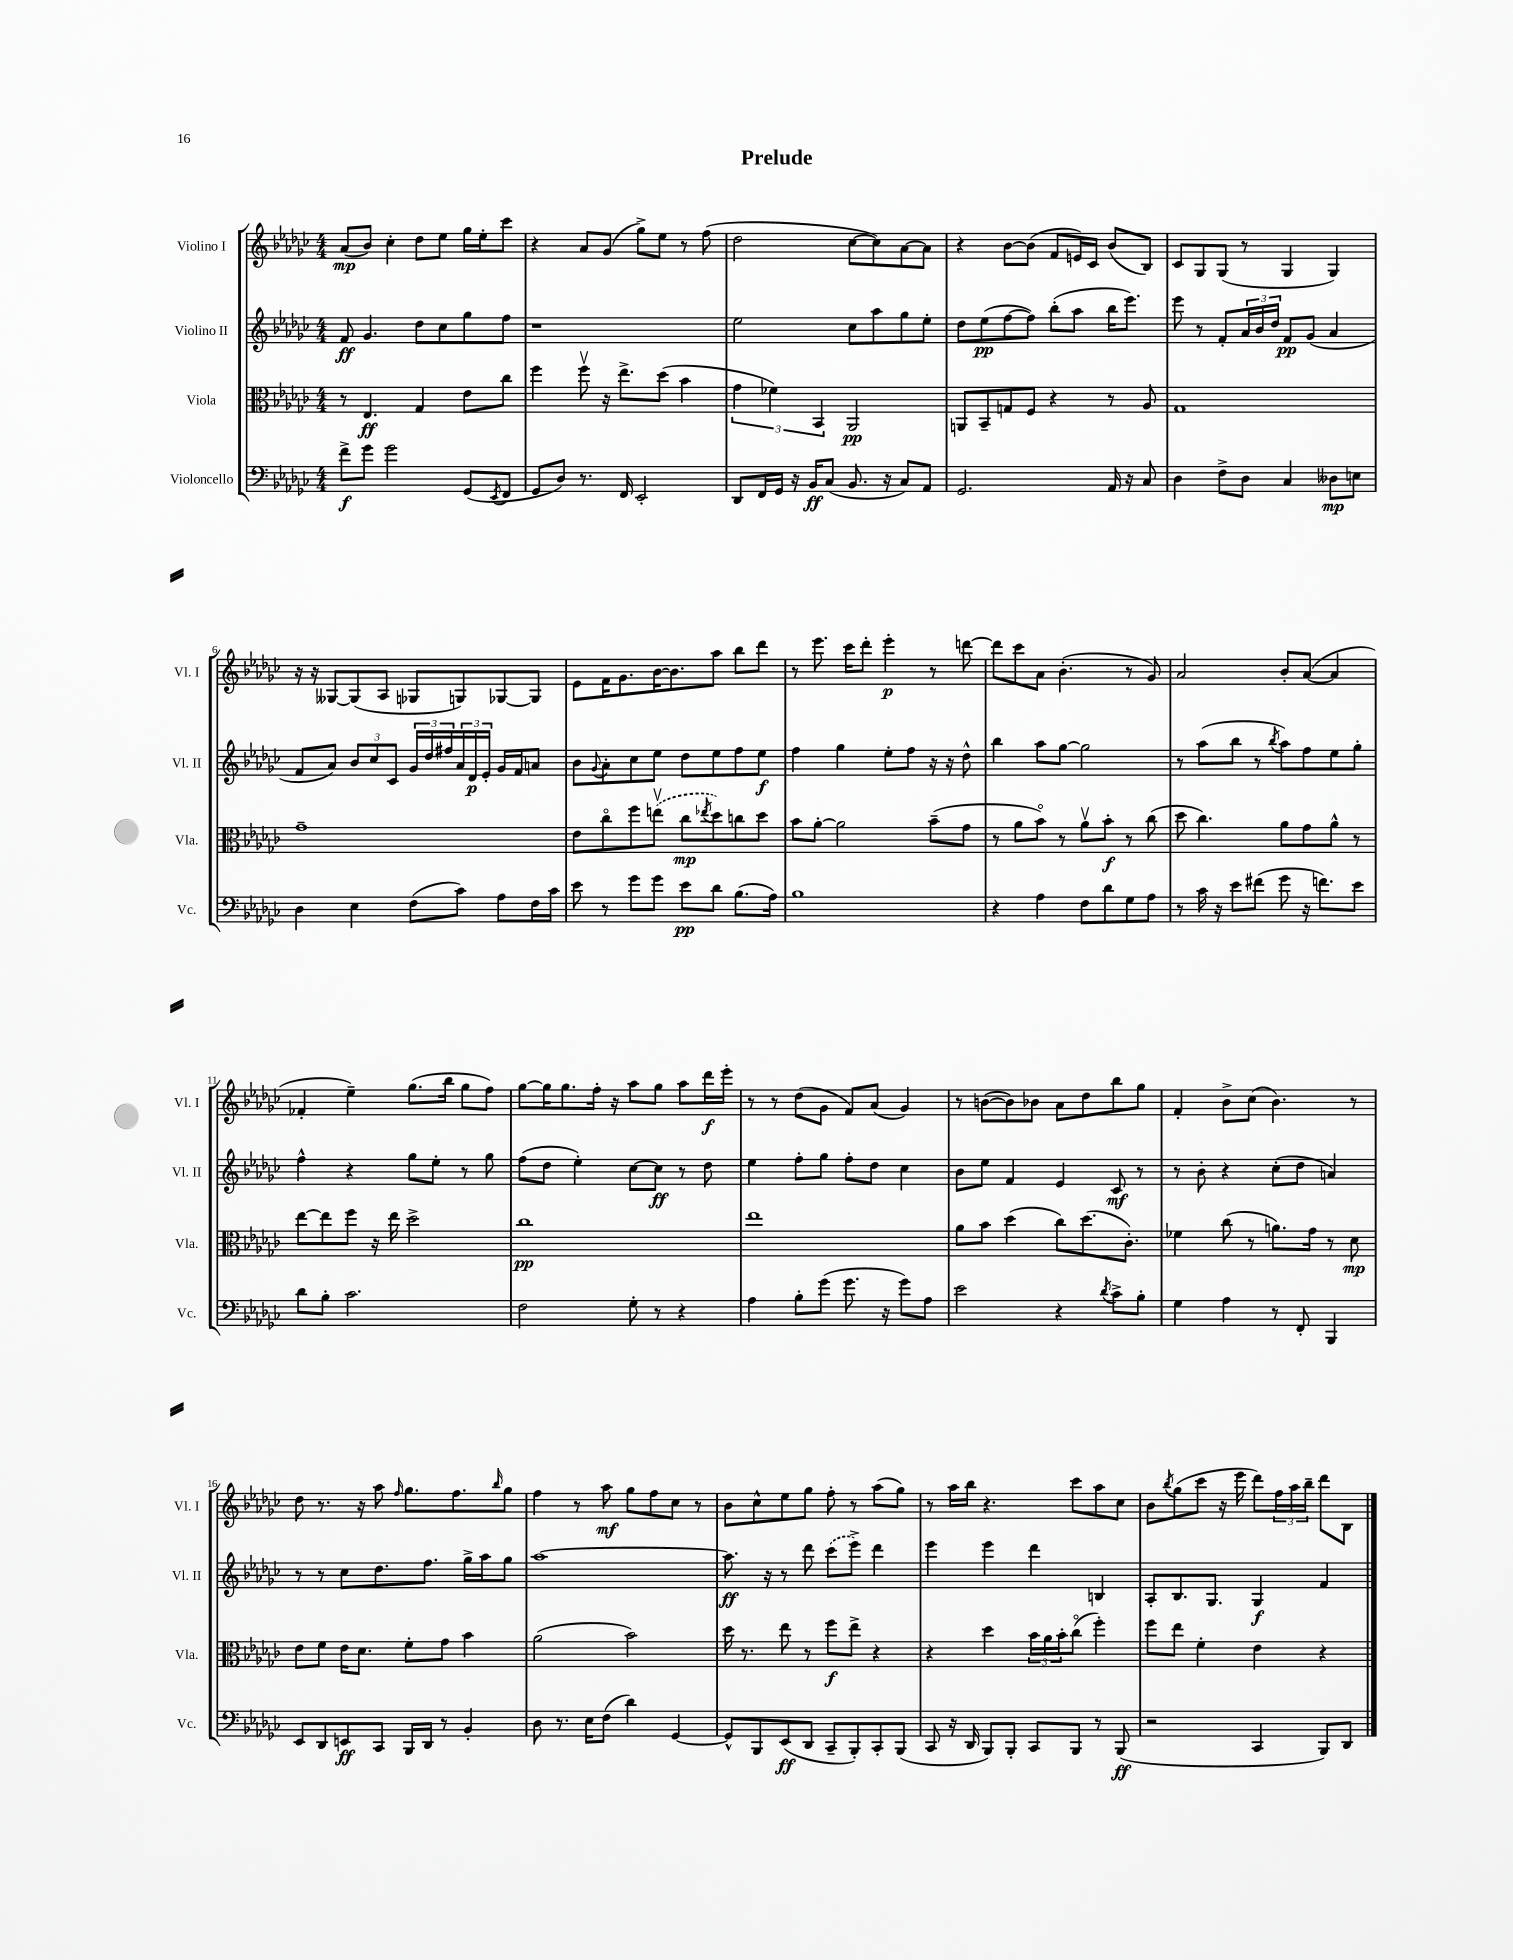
\header { title = "Prelude" }
<<
\new StaffGroup <<
\new Staff = "s0" \with { instrumentName = "Violino I" shortInstrumentName = "Vl. I" } {
    \clef treble \key ges \major \numericTimeSignature \time 4/4
    aes'8\mp( bes'8) ces''4-. des''8 ees''8 ges''16 ees''16-. ces'''8 |
    r4 aes'8 ges'8( ges''8->) ees''8 r8 f''8( |
    des''2 ces''8~ ces''8) aes'8~ aes'8 |
    r4 bes'8~ bes'8( f'8 e'16) ces'16 bes'8( bes8) |
    ces'8 ges8 ges8( r8 ges4 ges4) |
    r16 r16 geses8~ geses8( aes8 ges8 g8) ges8~ ges8 |
    ees'8 f'16 ges'8. bes'16~ bes'8. aes''8 bes''8 des'''8 |
    r8 ees'''8. ces'''16 des'''8-. ees'''4-.\p r8 d'''8~ |
    d'''8 ces'''8 aes'8 bes'4.-.( r8 ges'8) |
    aes'2 bes'8-. aes'8~( aes'4 |
    fes'4-. ees''4--) ges''8.( bes''16 ges''8 f''8) |
    ges''8~ ges''16 ges''8. f''16-. r16 aes''8 ges''8 aes''8 des'''16\f ees'''16-. |
    r8 r8 des''8( ges'8 f'8) aes'8( ges'4) |
    r8 b'8~( b'8) bes'8 aes'8 des''8 bes''8 ges''8 |
    f'4-. bes'8-> ces''8( bes'4.) r8 |
    des''8 r8. r16 aes''8 \grace { f''16 } ges''8. f''8. \grace { bes''16 } ges''8 |
    f''4 r8 aes''8\mf ges''8 f''8 ces''8 r8 |
    bes'8 ces''8-^ ees''8 ges''8 f''8-. r8 aes''8( ges''8) |
    r8 aes''16 bes''16 r4. ces'''8 aes''8 ces''8 |
    bes'8 \acciaccatura { bes''8 } ges''8( ces'''8 r16 ees'''16 des'''8) \tuplet 3/2 { f''16 aes''16 bes''16-- } des'''8 bes8 \bar "|." |
}
\new Staff = "s1" \with { instrumentName = "Violino II" shortInstrumentName = "Vl. II" } {
    \clef treble \key ges \major \numericTimeSignature \time 4/4
    f'8\ff ges'4. des''8 ces''8 ges''8 f''8 |
    r1 |
    ees''2 ces''8 aes''8 ges''8 ees''8-. |
    des''8 ees''8\pp( f''8~ f''8) bes''8-.( aes''8 bes''16 ees'''8.) |
    ees'''8 r8 f'8-. \tuplet 3/2 { aes'16 bes'16 des''16 } f'8\pp ges'8( aes'4 |
    f'8 aes'8) \tuplet 3/2 { bes'8 ces''8 ces'8 } \tuplet 3/2 { ges'16 des''16 fis''16 } \tuplet 3/2 { aes'16 des'16\p ees'16-. } ges'16 f'16 a'8 |
    bes'8 \appoggiatura { ges'8 } aes'8-. ces''8 ees''8 des''8 ees''8 f''8 ees''8\f |
    f''4 ges''4 ees''8-. f''8 r16 r16 des''8-^ |
    bes''4 aes''8 ges''8~ ges''2 |
    r8 aes''8( bes''8 r8 \acciaccatura { bes''8 } aes''8) f''8 ees''8 ges''8-. |
    f''4-^ r4 ges''8 ees''8-. r8 ges''8 |
    f''8( des''8 ees''4-.) ces''8~ ces''8\ff r8 des''8 |
    ees''4 f''8-. ges''8 f''8-. des''8 ces''4 |
    bes'8 ees''8 f'4 ees'4 ces'8\mf r8 |
    r8 bes'8-. r4 ces''8-.( des''8 a'4) |
    r8 r8 ces''8 des''8. f''8. ges''16-> aes''16 ges''8 |
    aes''1~ |
    aes''8.\ff r16 r8 des'''8 \once \slurDashed ces'''8( ees'''8->) des'''4 |
    ees'''4 ees'''4 des'''4 b4 |
    aes8-. bes8. ges8. ges4\f f'4 \bar "|." |
}
\new Staff = "s2" \with { instrumentName = "Viola" shortInstrumentName = "Vla." } {
    \clef alto \key ges \major \numericTimeSignature \time 4/4
    r8 ees4.\ff ges4 ees'8 ces''8 |
    f''4 f''8\upbow r16 ees''8.-> des''8( bes'4 |
    \tuplet 3/2 { ges'4 fes'4) bes,4 } aes,2\pp |
    a,8 bes,8-- g8 f8 r4 r8 aes8 |
    ges1 |
    ges'1-- |
    ees'8 ces''8\flageolet f''8 \once \slurDashed e''8\upbow( ces''8\mp \acciaccatura { ees''8 } des''8) c''8 des''8 |
    bes'8 aes'8~-. aes'2 bes'8--( ges'8 |
    r8 aes'8 bes'8\flageolet) r8 aes'8\upbow bes'8-.\f r8 ces''8( |
    des''8 ces''4.) aes'8 ges'8 aes'8-^ r8 |
    ees''8~ ees''8 f''8 r16 ees''16 des''2-> |
    ces''1\pp |
    ees''1 |
    aes'8 bes'8 des''4( ces''8) des''8.( ces'8.-.) |
    fes'4 ces''8( r8 a'8.) ges'16 r8 des'8\mp |
    ees'8 f'8 ees'16 des'8. f'8-. ges'8 bes'4 |
    aes'2( bes'2) |
    des''16 r8. ees''8 r8 f''8\f ees''8-> r4 |
    r4 des''4 \tuplet 3/2 { bes'16 aes'16 bes'16-. } ces''8\flageolet( f''4-.) |
    f''8 ees''8 f'4-. ees'4 r4 \bar "|." |
}
\new Staff = "s3" \with { instrumentName = "Violoncello" shortInstrumentName = "Vc." } {
    \clef bass \key ges \major \numericTimeSignature \time 4/4
    f'8->\f ges'8 ges'2 ges,8( \acciaccatura { ees,8 } f,8 |
    ges,8 des8) r8. f,16 ees,2-. |
    des,8 f,16 ges,16 r16 bes,16\ff ces8( bes,8. r16 ces8) aes,8 |
    ges,2. aes,16 r16 ces8 |
    des4 f8-> des8 ces4 deses8\mp e8 |
    des4 ees4 f8( ces'8) aes8 f16 ces'16 |
    ees'8 r8 ges'8 ges'8 ees'8\pp des'8 bes8.( aes16) |
    bes1 |
    r4 aes4 f8 des'8 ges8 aes8 |
    r8 ces'16 r16 ees'8 fis'8( ges'8 r16 f'8.) ees'8 |
    des'8 bes8-. ces'2. |
    f2 ges8-. r8 r4 |
    aes4 bes8-. ges'8( ges'8. r16 ges'8) aes8 |
    ees'2 r4 \acciaccatura { des'8 } ces'8-> bes8-. |
    ges4 aes4 r8 f,8-. bes,,4 |
    ees,8 des,8 e,8\ff ces,8 bes,,16 des,16 r8 bes,4-. |
    des8 r8. ees16 f8( des'4) ges,4~ |
    ges,8-^ bes,,8 ees,8\ff( des,8 ces,8-- bes,,8-.) ces,8-. bes,,8( |
    ces,8 r16 des,16 bes,,8) bes,,8-. ces,8 bes,,8 r8 bes,,8\ff( |
    r2 ces,4 bes,,8) des,8 \bar "|." |
}
>>
>>
